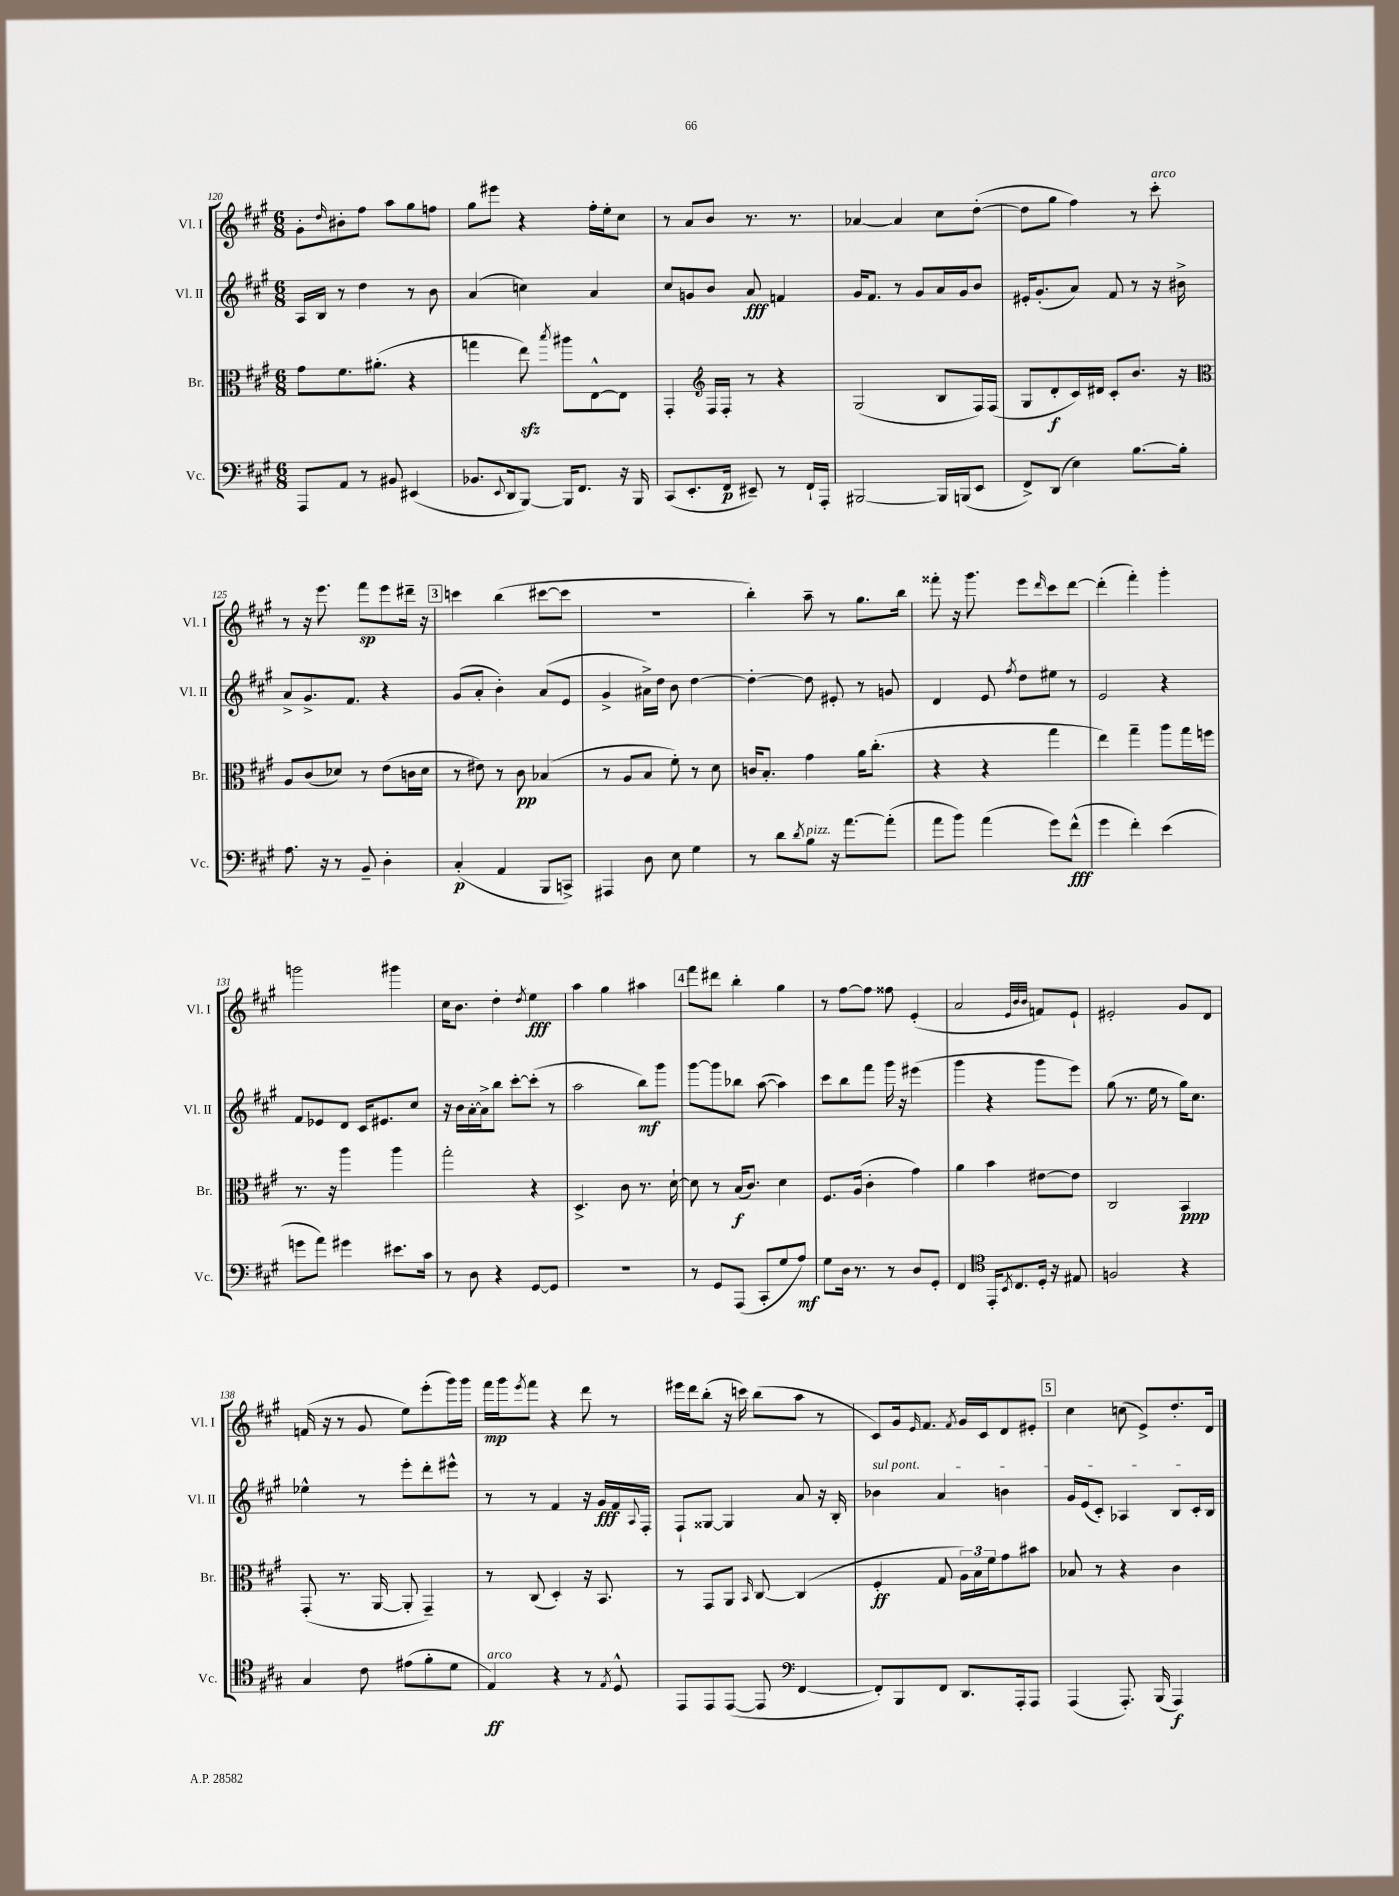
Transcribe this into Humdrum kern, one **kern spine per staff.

**kern	**dynam	**kern	**dynam	**kern	**dynam	**kern	**dynam
*part4	*part4	*part3	*part3	*part2	*part2	*part1	*part1
*staff4	*staff4	*staff3	*staff3	*staff2	*staff2	*staff1	*staff1
*I"Vc.	*	*I"Br.	*	*I"Vl. II	*	*I"Vl. I	*
*I'Vc.	*	*I'Br.	*	*I'Vl. II	*	*I'Vl. I	*
*clefF4	*	*clefC3	*	*clefG2	*	*clefG2	*
*k[f#c#g#]	*	*k[f#c#g#]	*	*k[f#c#g#]	*	*k[f#c#g#]	*
*M6/8	*	*M6/8	*	*M6/8	*	*M6/8	*
=120	=120	=120	=120	=120	=120	=120	=120
8AAA/L	.	8g#\L	.	16A/LL	.	8g#'\L	.
.	.	.	.	16B/JJ	.	.	.
.	.	.	.	.	.	16qqdd/	.
8AA/J	.	8.f#\	.	8r	.	8b#X'\	.
8r	.	.	.	4dd\	.	8ff#\J	.
.	.	(8.a#X'\J	.	.	.	.	.
8BB#X/	.	.	.	.	.	8aa\L	.
(4EE#X/	.	4r	.	8r	.	8gg#\	.
.	.	.	.	8b\	.	8ffn\J	.
=121	=121	=121	=121	=121	=121	=121	=121
8.BB-X/L	.	4ggn\	.	(4a/	.	8gg#\L	.
.	.	.	.	.	.	8eee#X\J	.
8qqEE/	.	.	.	.	.	.	.
16DD/k	.	.	.	.	.	.	.
[8BBB/J)	.	8eezz\)	.	4ccn\)	.	4r	.
.	.	8qbb/	.	.	.	.	.
16BBB/KL]	.	8aa#X\L	.	.	.	.	.
8.FF#/J	.	.	.	.	.	.	.
.	.	[8E^^\	.	4a/	.	16ff#'\LL	.
.	.	.	.	.	.	16ee'\J	.
16r	.	8E\J]	.	.	.	8cc#\J	.
16BBB/	.	.	.	.	.	.	.
=122	=122	=122	=122	=122	=122	=122	=122
(8CC#/L	.	4GG#'/	.	8cc#/L	.	8r	.
8.EE'/	.	.	.	8gn/	.	8a/L	.
*	*	*clefG2	*	*	*	*	*
.	.	16F#/LL	.	8b/J	.	8b/J	.
16FF#/Jk	p	16F#'/JJ	.	.	.	.	.
8EE#X~/)	.	8r	.	8a/	fff	8.r	.
8r	.	4r	.	4fn/	.	.	.
.	.	.	.	.	.	8.r	.
16FF#`/LL	.	.	.	.	.	.	.
16AAA'/JJ	.	.	.	.	.	.	.
=123	=123	=123	=123	=123	=123	=123	=123
[2BBB#X/	.	(2G#/	.	16g#/KL	.	[4a-X/	.
.	.	.	.	8.f#/J	.	.	.
.	.	.	.	8r	.	4a-/]	.
.	.	.	.	8g#/L	.	.	.
16BBB#/LL]	.	8B/L	.	16a/L	.	8cc#\L	.
(16BBBn/J	.	.	.	16g#/J	.	.	.
8EE/J	.	16F#/L)	.	8b/J	.	([8dd'\J	.
.	.	(16F#/JJ	.	.	.	.	.
=124	=124	=124	=124	=124	=124	=124	=124
8FF#^/L)	.	8G#/L	.	16e#X'/KL	.	8dd\L]	.
.	.	.	.	(8.g#'/	.	.	.
(8DD/J	.	8d'/	f	.	.	8gg#\J	.
4E\)	.	16c#/L)	.	8a/J)	.	4ff#\)	.
.	.	16d#X/JJ	.	.	.	.	.
.	.	8c#'/L	.	8f#/	.	.	.
[8.B\L	.	8.b/J	.	8r	.	8r	.
!	!	!	!	!	!	!LO:TX:a:i:t=arco	!
.	.	.	.	16r	.	8ccc#'\	.
16B'\Jk]	.	16r	.	16b#X^\	.	.	.
!!LO:LB:g=z
=125	=125	=125	=125	=125	=125	=125	=125
*	*	*clefC3	*	*	*	*	*
8.A\	.	8A/L	.	8a^/L	.	8r	.
.	.	(8c#/	.	8.g#^/	.	16r	.
16r	.	.	.	.	.	8.eee\	.
8r	.	8d-X/J)	.	.	.	.	.
.	.	.	.	8.f#/J	.	.	.
8BB~/	.	8r	.	.	.	8fff#\L	sp
4D'\	.	(8e\L	.	4r	.	8eee\	.
.	.	16cn\L	.	.	.	16ddd#X~\Jk	.
.	.	16d-\JJ	.	.	.	16r	.
!!LO:REH:place=s1:t=3
=126	=126	=126	=126	=126	=126	=126	=126
(4C#'/	p	8r	.	(8g#/L	.	4cccn\	.
.	.	8e#X\)	.	8a'/J	.	.	.
4AA/	.	8r	.	4b'\)	.	(4bb\	.
.	.	8c#\	pp	.	.	.	.
8BBB/L	.	(4B-X/	.	(8a/L	.	[8ccc#X\L	.
8CCn^/J)	.	.	.	8e/J	.	8ccc#\J]	.
=127	=127	=127	=127	=127	=127	=127	=127
4AAA#X/	.	8r	.	4g#^/	.	2.r	.
.	.	8A/L	.	.	.	.	.
8D\	.	8B/J	.	16a#X^\LL)	.	.	.
.	.	.	.	16dd\JJ	.	.	.
8E\	.	8f#'\)	.	8b\	.	.	.
4G#\	.	8r	.	[4dd\	.	.	.
.	.	8d\	.	.	.	.	.
=128	=128	=128	=128	=128	=128	=128	=128
8r	.	16cn/KL	.	4dd'\_	.	4bb'\)	.
.	.	8.B'/J	.	.	.	.	.
8d\L	.	.	.	.	.	.	.
8qd/	.	.	.	.	.	.	.
!LO:TX:a:i:t=pizz.	!	!	!	!	!	!	!
8B\J	.	4g#\	.	8dd\]	.	8aa~\	.
16r	.	.	.	8e#X'/	.	8r	.
[8.a\L	.	.	.	.	.	.	.
.	.	16a\KL	.	8r	.	8.gg#\L	.
.	.	(8.cc#'\J	.	.	.	.	.
(8a'\J]	.	.	.	8gn/	.	.	.
.	.	.	.	.	.	16bb\Jk	.
=129	=129	=129	=129	=129	=129	=129	=129
8a\L	.	4r	.	4d/	.	8fff##X'\	.
8b\J)	.	.	.	.	.	16r	.
.	.	.	.	.	.	8.ggg#\	.
(4a\	.	4r	.	8e/	.	.	.
.	.	.	.	8qff#/	.	.	.
.	.	.	.	8dd\L	.	8eee\L	.
.	.	.	.	.	.	16qqddd/	.
8g#\L)	.	4gg#\	.	8ee#X\J	.	8ccc#\	.
(8f#^^\J	fff	.	.	8r	.	[8ddd\J	.
=130	=130	=130	=130	=130	=130	=130	=130
4g#\	.	4ee\)	.	2e/	.	(4ddd'\]	.
4f#'\)	.	4gg#~\	.	.	.	4fff#'\)	.
(4e\	.	8aa\L	.	4r	.	4ggg#'\	.
.	.	16gg#\L	.	.	.	.	.
.	.	16ffn\JJ	.	.	.	.	.
!!LO:LB:g=z
=131	=131	=131	=131	=131	=131	=131	=131
8gn\L	.	8.r	.	8f#/L	.	2gggn\	.
8a\J)	.	.	.	8e-X/	.	.	.
.	.	16r	.	.	.	.	.
4g#X\	.	4aa\	.	8d/J	.	.	.
.	.	.	.	16c#/KL	.	.	.
.	.	.	.	8.e#X/	.	.	.
8.e#X\L	.	4aa\	.	.	.	4ggg#X\	.
.	.	.	.	8cc#/J	.	.	.
16c#\Jk	.	.	.	.	.	.	.
=132	=132	=132	=132	=132	=132	=132	=132
8r	.	2gg#'\	.	16r	.	16cc#\KL	.
.	.	.	.	16b\LL	.	8.b\J	.
8D\	.	.	.	[16a'\	.	.	.
.	.	.	.	16a^\J]	.	.	.
4r	.	.	.	8bb\J	.	4dd'\	.
.	.	.	.	[8ccc#'\L	.	.	.
.	.	.	.	.	.	8qdd/	.
[8GG#/L	.	4r	.	(8ccc#'\J]	.	4ee\	fff
8GG#/J]	.	.	.	8r	.	.	.
=133	=133	=133	=133	=133	=133	=133	=133
2.r	.	4.D^/	.	2aa\	.	4aa\	.
.	.	.	.	.	.	4gg#\	.
.	.	8c#\	.	.	.	.	.
.	.	8.r	.	8bb\L)	mf	4aa#X\	.
.	.	.	.	8ggg#\J	.	.	.
.	.	[16d`\	.	.	.	.	.
!!LO:REH:place=s1:t=4
=134	=134	=134	=134	=134	=134	=134	=134
8r	.	8d\]	.	[8ggg#\L	.	8fff#\L	.
8GG#/L	.	8r	.	8ggg#\]	.	8ddd#X\J	.
(8AAA/J	.	(16B/KL	f	8bb-X\J	.	4bb'\	.
.	.	8.c#/J)	.	.	.	.	.
8CC#'/L	.	.	.	([8aa\	.	.	.
8G#/	.	4d\	.	4aa\])	.	4gg#\	.
8A/J)	mf	.	.	.	.	.	.
=135	=135	=135	=135	=135	=135	=135	=135
8G#\L	.	8.F#/L	.	8ccc#\L	.	8r	.
16D\Jk	.	.	.	8bb\	.	[8ff#\L	.
8.r	.	(16A/Jk	.	.	.	.	.
.	.	4c#'\	.	8fff#\J	.	8ff#\J]	.
8r	.	.	.	16ggg#\	.	8ff##X\	.
.	.	.	.	16r	.	.	.
8D/L	.	4g#\)	.	(4eee#X\	.	(4e'/	.
8GG#'/J	.	.	.	.	.	.	.
=136	=136	=136	=136	=136	=136	=136	=136
4FF#/	.	4a\	.	4ggg#\	.	2a/	.
*clefC4	*	*	*	*	*	*	*
16EE'/KL	.	4b\	.	4r	.	.	.
8qBB/	.	.	.	.	.	.	.
8.C#/	.	.	.	.	.	.	.
.	.	.	.	.	.	32qqe/LLL	.
.	.	.	.	.	.	32qqb/	.
.	.	.	.	.	.	32qqb/JJJ	.
16D'/Jk	.	[8e#X\L	.	8ggg#\L	.	8fn/L)	.
16r	.	.	.	.	.	.	.
8E#X/	.	8e#\J]	.	8eee\J)	.	8e`/J	.
=137	=137	=137	=137	=137	=137	=137	=137
2Fn/	.	2C#/	.	(8gg#\	.	2e#X'/	.
.	.	.	.	8.r	.	.	.
.	.	.	.	16ee\	.	.	.
.	.	.	.	8r	.	.	.
4r	.	4BB/	ppp	16gg#\KL)	.	8g#/L	.
.	.	.	.	8.cc#\J	.	.	.
.	.	.	.	.	.	8d/J	.
!!LO:LB:g=z
=138	=138	=138	=138	=138	=138	=138	=138
4G#/	.	(8GG#'/	.	4ee-X^^\	.	(16fn/	.
.	.	.	.	.	.	16r	.
.	.	8.r	.	.	.	8r	.
8c#\	.	.	.	8r	.	8g#/	.
.	.	[16AA/	.	.	.	.	.
(8e#X\L	.	8AA'/]	.	8eee'\L	.	8ee\L)	.
8f#'\	.	4GG#~/)	.	8ddd'\	.	(8eee'\	.
8d\J	.	.	.	8eee#X^^\J	.	16ggg#\L)	.
.	.	.	.	.	.	16ggg#\JJ	.
=139	=139	=139	=139	=139	=139	=139	=139
!LO:TX:a:i:t=arco	!	!	!	!	!	!	!
4E/)	ff	8r	.	8r	.	16fff#\LL	mp
.	.	.	.	.	.	16ggg#\J	.
.	.	.	.	.	.	8qeee/	.
.	.	(8C#/	.	8r	.	8fff#\J	.
4r	.	4D'/)	.	4f#/	.	4r	.
8r	.	16r	.	16r	.	8ddd\	.
.	.	8.BB/	.	16g#/LL	fff	.	.
8qE/	.	.	.	.	.	.	.
8D^^/	.	.	.	16f#/	.	8r	.
.	.	.	.	8qqA/	.	.	.
.	.	.	.	16F#'/JJ	.	.	.
=140	=140	=140	=140	=140	=140	=140	=140
8EE/L	.	8r	.	8F#`/L	.	16eee#X\LL	.
.	.	.	.	.	.	16ddd\J	.
8EE/	.	8GG#/L	.	[8G##X/J	.	(8bb'\J	.
([8EE/J	.	8AA/J	.	4G##/]	.	16r	.
.	.	.	.	.	.	16cccn\)	.
.	.	16qqBB/	.	.	.	.	.
8EE/]	.	[8C#/	.	.	.	(8bb\L	.
*clefF4	*	*	*	*	*	*	*
[4FF#/	.	(4C#/]	.	8a/	.	8aa\J	.
.	.	.	.	16r	.	8r	.
.	.	.	.	16B'/	.	.	.
=141	=141	=141	=141	=141	=141	=141	=141
!	!	!	!	!LO:TX:a:i:t=sul pont.	!	!	!
8FF#'/L])	.	4F#'/	ff	4b-X\	.	8c#/L)	.
8BBB/	.	.	.	.	.	16g#/k	.
.	.	.	.	.	.	16qqe/	.
.	.	.	.	.	.	8.f#/J	.
8FF#/J	.	8G#/	.	4a/	.	.	.
.	.	.	.	.	.	8qf#/	.
8.DD/L	.	24A\LL)	.	.	.	16g#/LL	.
.	.	24B\	.	.	.	.	.
.	.	.	.	.	.	16c#/J	.
.	.	24f#\J	.	.	.	.	.
.	.	8g#\	.	4bn\	.	8d/	.
16AAA'/k	.	.	.	.	.	.	.
8AAA/J	.	8b#X\J	.	.	.	8e#X'/J	.
!!LO:REH:place=s1:t=5
=142	=142	=142	=142	=142	=142	=142	=142
(4AAA/	.	8B-X/	.	16g#/LL	.	4cc#\	.
.	.	.	.	(16e/J	.	.	.
.	.	8r	.	8c#'/J)	.	.	.
8.AAA'/)	.	4r	.	4A-X/	.	(8ccn\	.
.	.	.	.	.	.	8e^/L)	.
(16BBB/	.	.	.	.	.	.	.
4AAA/)	f	4c#\	.	8B/L	.	8.dd'/	.
.	.	.	.	16c#'/L	.	.	.
.	.	.	.	16B/JJ	.	16d/Jk	.
==	==	==	==	==	==	==	==
*-	*-	*-	*-	*-	*-	*-	*-
